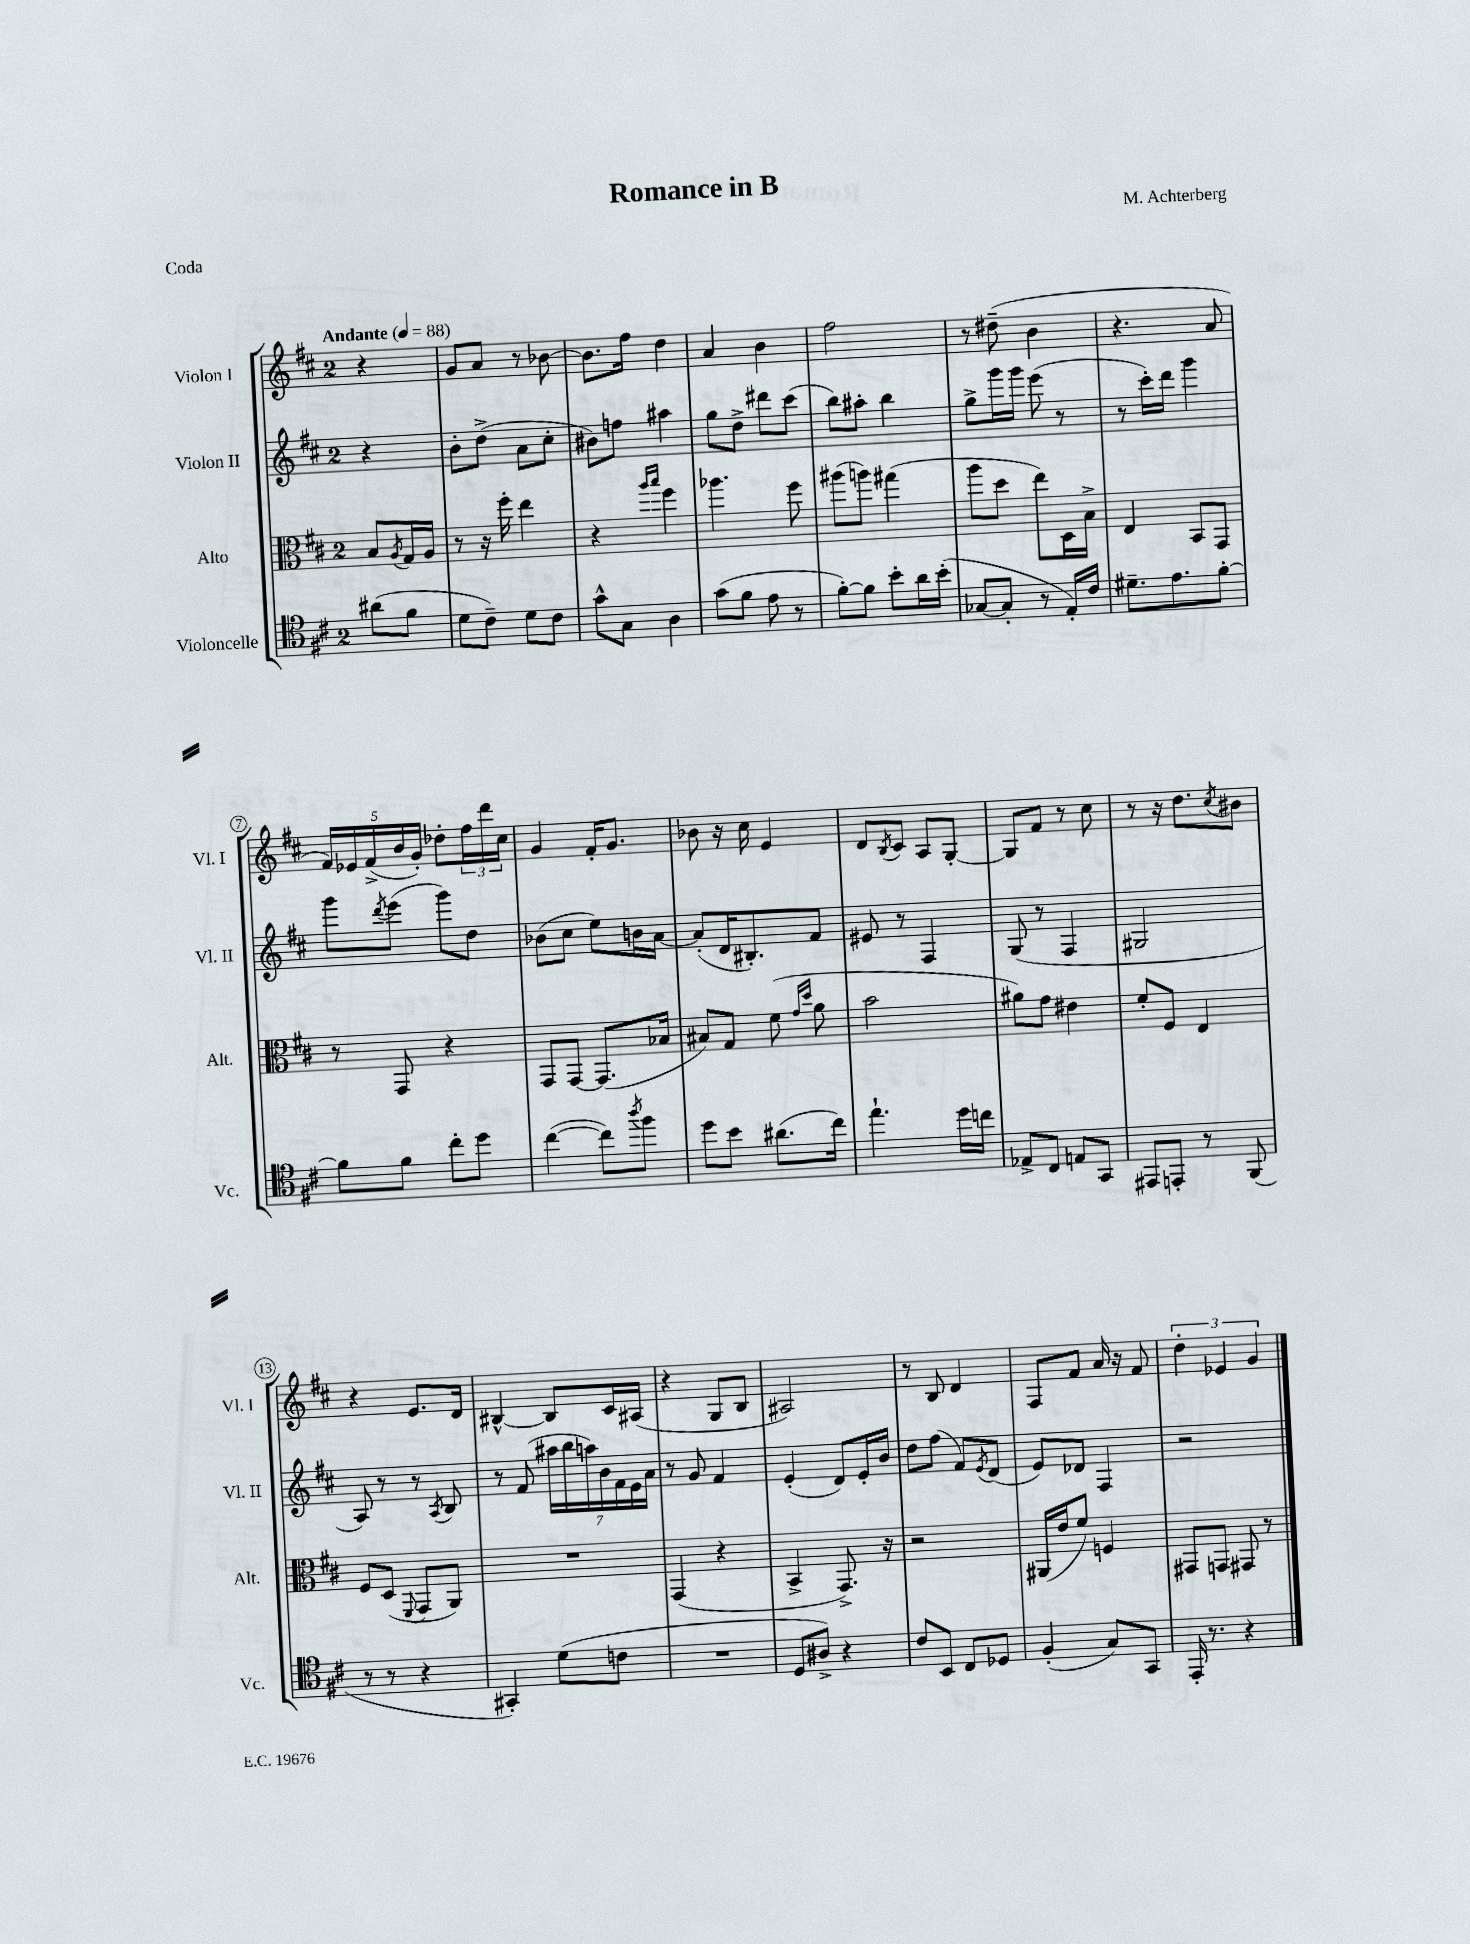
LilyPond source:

\header { title = "Romance in B" composer = "M. Achterberg" piece = "Coda" }
<<
\new StaffGroup <<
\new Staff = "s0" \with { instrumentName = "Violon I" shortInstrumentName = "Vl. I" } {
    \clef treble \key d \major \once \override Staff.TimeSignature.style = #'single-digit \time 2/4 \partial 4 \tempo "Andante" 4 = 88
    r4 |
    g'8 a'8 r8 bes'8~ |
    bes'8. fis''16 d''4 |
    a'4 b'4 |
    fis''2 |
    r8 dis''8--( b'4 |
    r4. a'8 |
    \tuplet 5/4 { fis'16) ees'16 fis'16->( b'16 g'16-.) } des''8-. \tuplet 3/2 { fis''16 d'''16 cis''16 } |
    g'4 fis'16-. g'8. |
    bes'8 r16 cis''16 e'4 |
    d'8 \acciaccatura { b8 } cis'8 a8 g8~-. |
    g8 fis'8 r8 cis''8 |
    r8 r16 d''8. \acciaccatura { cis''8 } bis'8 |
    r4 e'8. d'16 |
    bis4~-^ bis8 cis'16 ais16( |
    r4 g8 b8 |
    ais2) |
    r8 b8 d'4 |
    fis8 fis'8 a'16 r16 fis'8 |
    \tuplet 3/2 { d''4-. ees'4 g'4 } \bar "|." |
}
\new Staff = "s1" \with { instrumentName = "Violon II" shortInstrumentName = "Vl. II" } {
    \clef treble \key d \major \once \override Staff.TimeSignature.style = #'single-digit \time 2/4 \partial 4
    r4 |
    b'8-. d''8->( a'8 cis''8-. |
    bis'8) f''8 ais''4 |
    g''8 d''8-> dis'''8 cis'''8( |
    b''8) ais''8-. b''4 |
    g''8-> g'''16 g'''16 e'''8( r8 |
    r8 cis'''16-.) d'''16 g'''4 |
    g'''8 \acciaccatura { d'''8 } e'''8( g'''8) d''8 |
    bes'8( cis''8 e''8) b'16 a'16~ |
    a'8-.( d'16 bis8.-.) fis'8 |
    eis'8 r8 fis4 |
    g8( r8 fis4 |
    gis2 |
    a8) r8 r8 \acciaccatura { a8 } b8 |
    r8 fis'8( \tuplet 7/4 { ais''16 b''16 a''16) b'16 fis'16 e'16 a'16 } |
    r8 g'8 fis'4 |
    e'4-.( d'8) e'16-. b'16 |
    d''8 fis''8( fis'8) \acciaccatura { e'8 } d'8( |
    e'8) des'8 fis4 |
    r2 \bar "|." |
}
\new Staff = "s2" \with { instrumentName = "Alto" shortInstrumentName = "Alt." } {
    \clef alto \key d \major \once \override Staff.TimeSignature.style = #'single-digit \time 2/4 \partial 4
    b8 \acciaccatura { a8 } g16 a16 |
    r8 r16 fis''16-. e''4 |
    r4 \grace { a''16 b''16 } fis''4 |
    aes''4. fis''8 |
    ais''8( a''8) gis''4( |
    a''8 d''8 e''8) d16 b16-> |
    e4 b,8 g,8 |
    r8 g,8 r4 |
    g,8 g,8~ g,8.( bes16 |
    bis8) g8 fis'8( \grace { g'16 d''16 } a'8 |
    b'2 |
    ais'8) g'8 eis'4 |
    fis'8-. fis8 e4 |
    fis8 d8( \appoggiatura { fis,8 } g,8 a,8) |
    R2 |
    g,4( r4 |
    b,4-> g,8.->) r16 |
    r2 |
    ais,16( e'16 fis'8) f4 |
    gis,8 g,8 gis,8 r8 \bar "|." |
}
\new Staff = "s3" \with { instrumentName = "Violoncelle" shortInstrumentName = "Vc." } {
    \clef tenor \key d \major \once \override Staff.TimeSignature.style = #'single-digit \time 2/4 \partial 4
    ais'8( fis'8 |
    d'8 cis'8--) d'8 cis'8 |
    g'8-^ g8 a4 |
    g'8( fis'8 e'8 r8 |
    fis'8~-.) fis'8 b'8-. a'16 b'16-.( |
    ges8~ ges8-. r8 e16-.) cis'16 |
    dis'8.-- e'8. fis'8~-. |
    fis'8 fis'8 cis''8-. d''8 |
    cis''4~( cis''8) \acciaccatura { a''8 } fis''8 |
    d''8 b'8 ais'8.( cis''16) |
    e''4.-! d''16 c''16 |
    ees8-> cis8 e8 g,8 |
    eis,8 e,8-. r8 fis,8( |
    r8 r8 r4 |
    gis,4-.) d'8( c'8 |
    R2 |
    d8 ais8->) r4 |
    cis'8 b,8 cis8 des8 |
    fis4-.( g8) g,8 |
    e,16-. r8. r4 \bar "|." |
}
>>
>>
\layout { \context { \Score \override BarNumber.stencil = #(make-stencil-circler 0.1 0.3 ly:text-interface::print) } }
